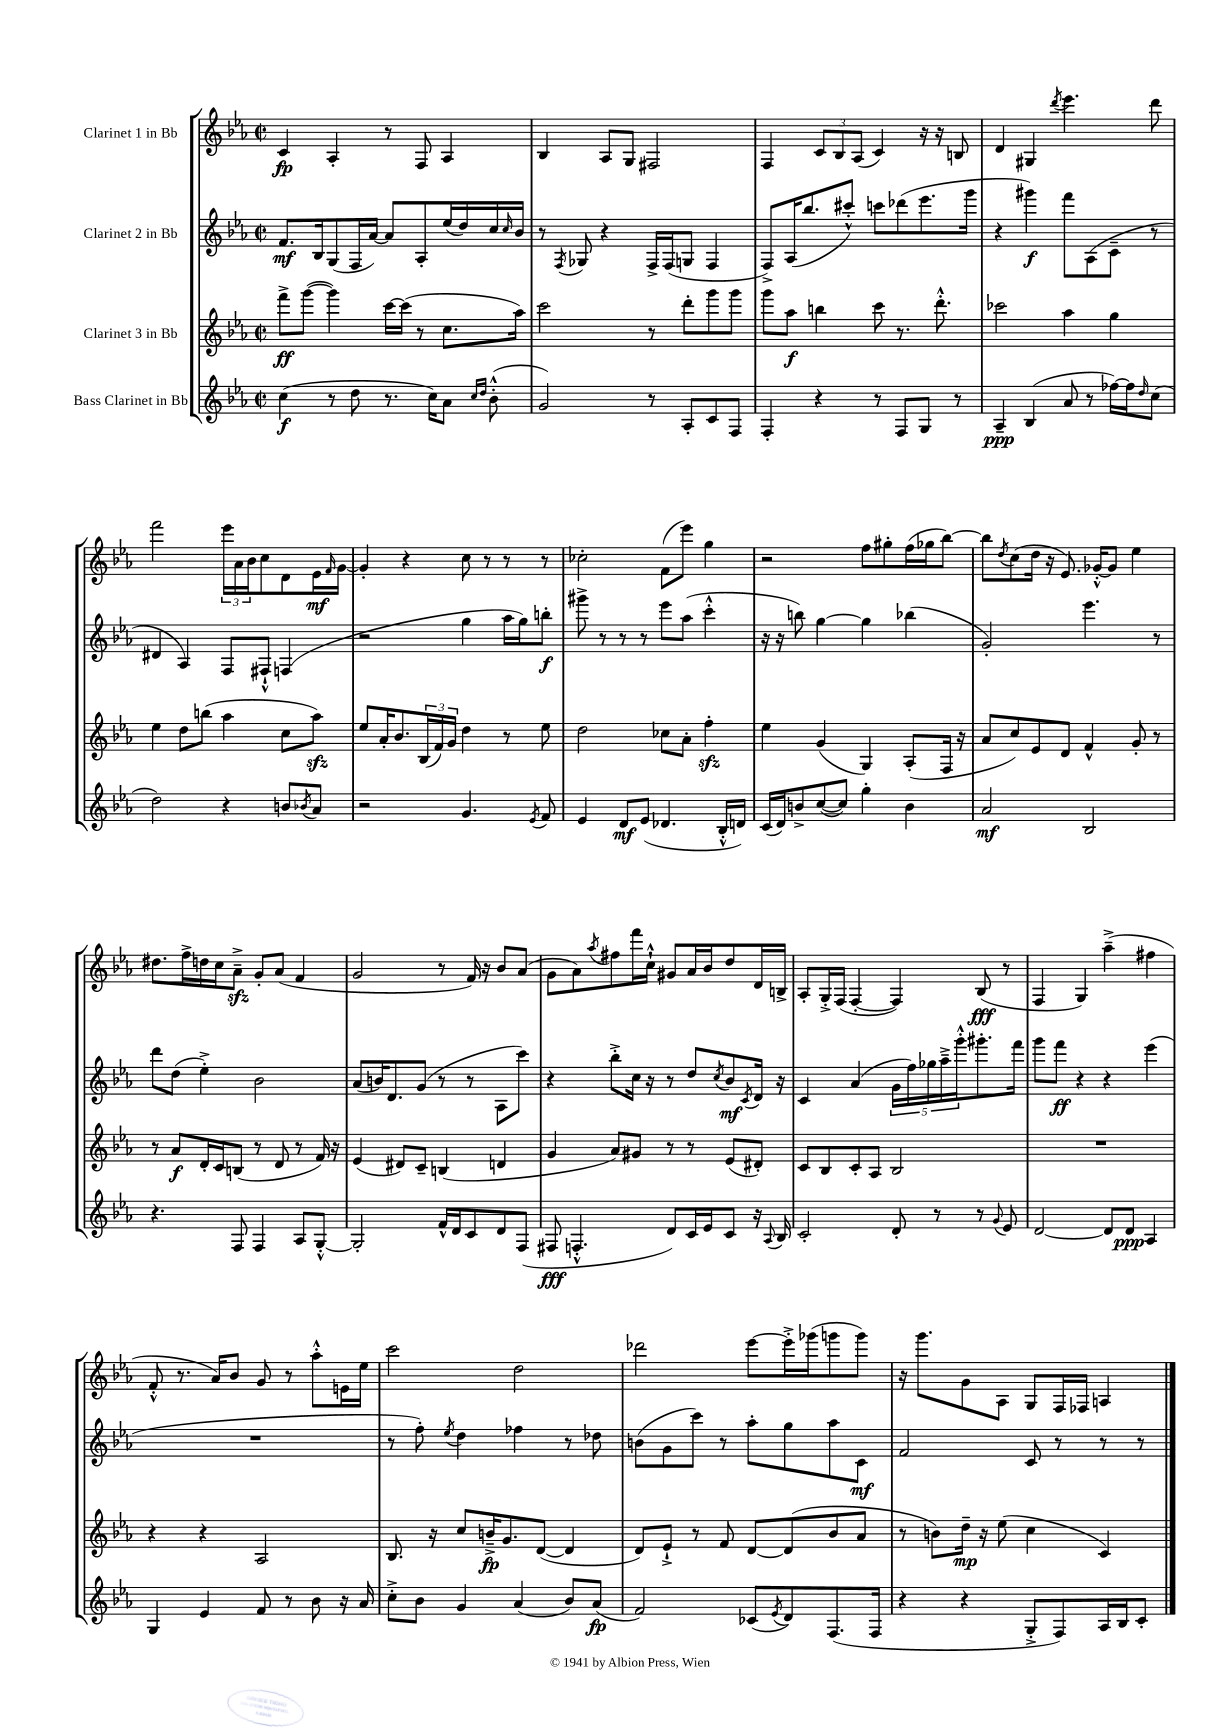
<<
\new StaffGroup <<
\new Staff = "s0" \with { instrumentName = "Clarinet 1 in Bb" } {
    \clef treble \key ees \major \defaultTimeSignature \time 2/2
    c'4\fp aes4-. r8 f8 aes4 |
    bes4 aes8 g8 fis2 |
    f4 \tuplet 3/2 { c'8 bes8 aes8( } c'4) r16 r16 b8 |
    d'4 gis4 \acciaccatura { d'''8 } ees'''4. d'''8 |
    f'''2 \tuplet 3/2 { ees'''16 aes'16 bes'16 } c''8 d'8 ees'16\mf \grace { f'16 } g'16~ |
    g'4-. r4 c''8 r8 r8 r8 |
    ces''2-. f'8( ees'''8) g''4 |
    r2 f''8 gis''8-. f''16( ges''16 bes''8~) |
    bes''8 \acciaccatura { d''8 } c''8( d''16 r16 ees'8.) ges'16~-.-^ ges'8 ees''4 |
    dis''8. f''16-> d''16 c''16 aes'8--->\sfz g'8-. aes'8( f'4 |
    g'2 r8 f'16) r16 bes'8 aes'8( |
    g'8 aes'8) \acciaccatura { aes''8 } fis''8 f'''16 c''16-!-^ gis'8 aes'16 bes'16 d''8 d'16 b16-> |
    aes8-. g16-.-> f16( f4~-. f4) bes8\fff( r8 |
    f4 g4) aes''4--->( fis''4 |
    f'8-.-^ r8. aes'16) bes'8 g'8 r8 aes''8-.-^ e'16 ees''16 |
    c'''2 d''2 |
    des'''2 ees'''8~ ees'''16-.-> ges'''16( g'''8 g'''8) |
    r16 g'''8. g'8 aes8 g8 f16 fes16 a4 \bar "|." |
}
\new Staff = "s1" \with { instrumentName = "Clarinet 2 in Bb" } {
    \clef treble \key ees \major \defaultTimeSignature \time 2/2
    f'8.\mf bes16 g8( f16 aes'16~) aes'8 aes8-. ees''16( d''16) c''16 \grace { c''16 } bes'16 |
    r8 \acciaccatura { f8 } ges8 r4 f16-> f16( g8 f4 |
    f8->) aes16( bes''8. cis'''8-.-^) c'''8 des'''8( ees'''8. g'''16 |
    r4 gis'''4\f) f'''8 aes8( c'8-- r8 |
    dis'4 aes4) f8 fis8-!-^ f4( |
    r2 g''4 aes''16 g''16) b''8-.\f |
    gis'''8-> r8 r8 r8 ees'''8 aes''8( c'''4-.-^ |
    r16 r16 b''8) g''4~ g''4 bes''4( |
    g'2-.) ees'''4. r8 |
    d'''8 d''8( ees''4-.->) bes'2 |
    aes'8( b'16) d'8. g'8( r8 r8 aes8 c'''8) |
    r4 bes''8-.-> c''16 r16 r8 d''8 \acciaccatura { c''8 } bes'8\mf \acciaccatura { c'8 } d'16 r16 |
    c'4 aes'4( \tuplet 5/4 { g'16 f''16) ges''16 aes''16---> g'''16-.-^ } gis'''8.-. f'''16 |
    g'''8 f'''8\ff r4 r4 ees'''4( |
    R1 |
    r8 f''8-.) \acciaccatura { ees''8 } d''4 fes''4 r8 des''8 |
    b'8( g'8 c'''8) r8 aes''8-. g''8 aes''8 c'8\mf |
    f'2 c'8 r8 r8 r8 \bar "|." |
}
\new Staff = "s2" \with { instrumentName = "Clarinet 3 in Bb" } {
    \clef treble \key ees \major \defaultTimeSignature \time 2/2
    f'''8->\ff g'''8~( g'''4) c'''16~ c'''16( r8 c''8. aes''16) |
    c'''2 r8 d'''8-. g'''8 g'''8 |
    g'''8 aes''8\f b''4 c'''8 r8. d'''8.-.-^ |
    ces'''2 aes''4 g''4 |
    ees''4 d''8 b''8( aes''4 c''8 aes''8\sfz) |
    ees''8 aes'16-. bes'8. \tuplet 3/2 { bes16( f'16) g'16 } d''4 r8 ees''8 |
    d''2 ces''8 aes'8-. f''4-.\sfz |
    ees''4 g'4( g4) aes8-.( f16 r16 |
    aes'8 c''8) ees'8 d'8 f'4-^ g'8-. r8 |
    r8 aes'8\f d'16-. c'16 b8( r8 d'8 r8 f'16) r16 |
    ees'4( dis'8) c'8-- b4( d'4 |
    g'4 aes'8) gis'8 r8 r8 ees'8( dis'8-.) |
    c'8 bes8 c'8-. aes8 bes2 |
    R1 |
    r4 r4 aes2 |
    bes8. r16 c''8 b'16--->\fp g'8. d'8~( d'4 |
    d'8) ees'8-!-> r8 f'8 d'8~ d'8( bes'8 aes'8 |
    r8 b'8) d''16--\mp r16 ees''8( c''4 c'4) \bar "|." |
}
\new Staff = "s3" \with { instrumentName = "Bass Clarinet in Bb" } {
    \clef treble \key ees \major \defaultTimeSignature \time 2/2
    c''4\f( r8 d''8 r8. c''16) aes'8 \grace { c''16 d''16 } bes'8-.-^( |
    g'2) r8 aes8-. c'8 f8 |
    f4-. r4 r8 f8 g8 r8 |
    aes4--\ppp bes4( aes'8 r8 fes''16~) fes''16 \grace { d''16 } c''8( |
    d''2) r4 b'8 \acciaccatura { bes'8 } aes'8 |
    r2 g'4. \acciaccatura { ees'8 } f'8 |
    ees'4 d'8\mf ees'8( des'4. bes16-.-^ d'16) |
    c'16( d'16) b'8-> c''8~( c''8) g''4-. b'4 |
    aes'2\mf bes2 |
    r4. f8 f4 aes8 g8~-.-^ |
    g2-. f'16-^ d'16 c'8 d'8 f8( |
    fis8\fff f4.-.-^ d'8) c'16 ees'16 c'8 r16 \appoggiatura { aes8 } bes16 |
    c'2-. d'8-. r8 r8 \appoggiatura { g'8 } ees'8 |
    d'2~ d'8 d'8\ppp aes4 |
    g4 ees'4 f'8 r8 bes'8 r16 aes'16 |
    c''8-.-> bes'8 g'4 aes'4( bes'8) aes'8\fp( |
    f'2) ces'8( \acciaccatura { ees'8 } d'8) f8.( f16 |
    r4 r4 g8-.-> f8) aes16 bes16 c'8-. \bar "|." |
}
>>
>>
\layout { \context { \Score \remove "Bar_number_engraver" } }
